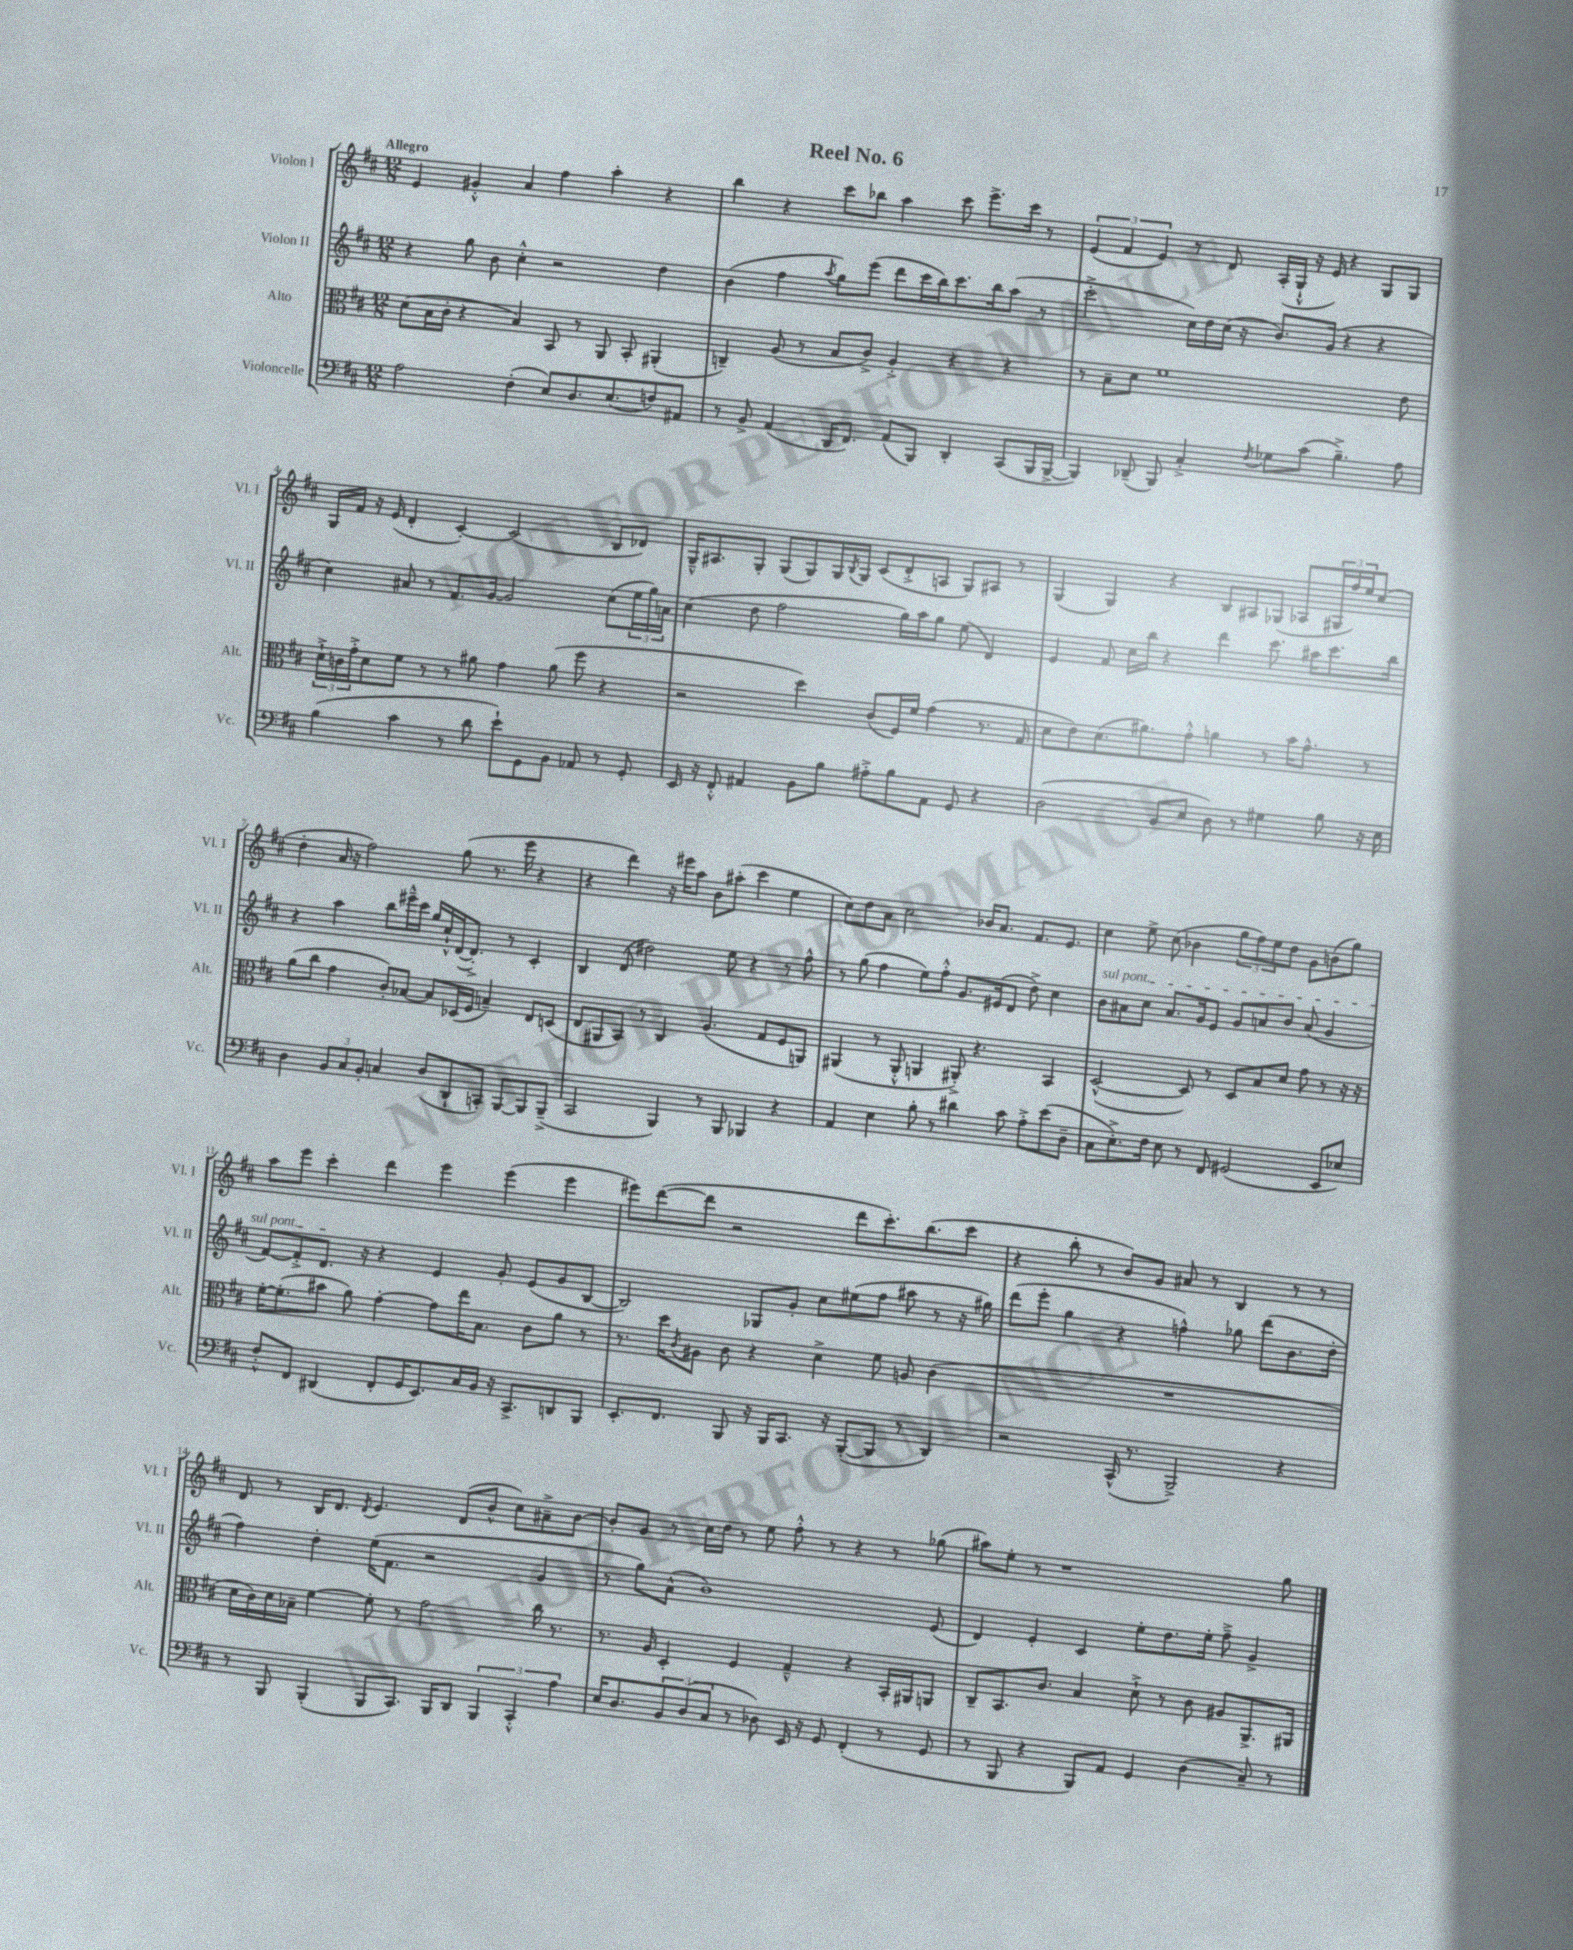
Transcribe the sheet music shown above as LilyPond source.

\header { title = "Reel No. 6" }
<<
\new StaffGroup <<
\new Staff = "s0" \with { instrumentName = "Violon I" shortInstrumentName = "Vl. I" } {
    \clef treble \key d \major \numericTimeSignature \time 12/8 \tempo "Allegro"
    e'4 gis'4-.-^ a'4 fis''4 a''4-. r4 |
    b''4 r4 cis'''8 bes''8 a''4 cis'''8 e'''8.-> cis'''16 r8 |
    \tuplet 3/2 { e'4( fis'4 e'4) } r8 d'8 a16-.( g16-!-^ r16 e'16) r4 g8 g8 |
    g16 fis'16 r16 e'16( d'4-. cis'4~-.) cis'2( b8 des'8) |
    g16---^ ais8. g8-. g8( g8) g16 \acciaccatura { b8 } g16 cis'8( d'8-.-> a8 g8) ais8 r8 |
    g4( g4) r4 b8 ais8 ges8( aes8 \tuplet 3/2 { gis16 fis''16) e''16 } cis''8( |
    d''4-. a'16 r16 fis''2) g''8( r8. e'''16 r4 |
    r4 d'''4) r16 eis'''16 a''8 b'8 ais''8-.( cis'''4 e''4 |
    cis''8) d''8 a'8 cis''2 bes'16 a'8. fis'8. e'8. |
    cis''4 e''8-> cis''8( bes'4 \tuplet 3/2 { g''8 fis''8) e''8 } d''8 g'8 b'8( g''8) |
    a''8 e'''8 cis'''4-. d'''4 e'''4 e'''4( e'''4 |
    eis'''8) d'''8~( d'''8 r2 d'''8 cis'''8.-.) b''8.( cis'''8 |
    r4 b''8-. r8 b'8) g'8 ais'8 r8 b4 r8 r8 |
    d'8 r8 b16 d'8. \acciaccatura { d'8 } e'4. d'8( b'8-^ cis''8) ais'8---> b'8~ |
    b'8-. g'8 r8 cis''16 d''16 r8 e''8 fis''8-.-^ r8 r4 r8 ges''8( |
    ais''8) e''8-. r8 r1 g''8 \bar "|." |
}
\new Staff = "s1" \with { instrumentName = "Violon II" shortInstrumentName = "Vl. II" } {
    \clef treble \key d \major \numericTimeSignature \time 12/8
    r4 g''8 b'8 cis''4-.-^ r2 d''4 |
    b'4( fis''4 \acciaccatura { a''8 } g''8) e'''8( d'''8 cis'''16 b''16) cis'''8. b''16 a''8( r8 |
    cis'''2-.-> cis''16) d''16 cis''16( r16 b'8.) g'16( r4 r4 |
    cis''4) ais'8 r8 fis'8. g'16~ g'2 cis''8( \tuplet 3/2 { e''16 g''16) a'16 } |
    cis''4( d''8 fis''2 g''16) a''16 g''8 e''8( d'4) |
    e'4 fis'8 cis''16 b''16 r4 d'''4 cis'''8. ais''16 cis'''8. b''16 |
    r4 a''4 b''8 eis'''16---^ cis'''16 g''16 cis''16-!-^ d'16~( d'8.-.->) r8 cis'4-. |
    b4 d'8( dis''2) e''8 r4 r8 fis''8-^ |
    r8 g''8( fis''4 e''8) fis''8-.-^ g'8. eis'16( d'8 d''8->) cis''4 |
    \once \override TextSpanner.bound-details.left.text = \markup { \italic "sul pont." } b'8\startTextSpan ais'8 cis''8 ais'8. g'16 e'8 g'8 a'8 b'8 a'8( g'4 |
    fis'8~) fis'8-.-> d'8.\stopTextSpan r16 r4 e'4 g'8-. e'8( g'8 b8~ |
    b2) ges8 g'8-. cis''8 eis''8( fis''8 ais''8 r8 r16 gis''16) |
    d'''8( e'''8-. g''4 r4 f''4-^) ges''8 d'''8( b'8. d''16-. |
    fis''4) d''4-. e''16( fis'8. r2 g'4 |
    r8 g''8) a'8-^( b'1) e'8( |
    d'4) e'4-. cis'4 e''8-. d''8. e''16-. fis''8---> g'4-> \bar "|." |
}
\new Staff = "s2" \with { instrumentName = "Alto" shortInstrumentName = "Alt." } {
    \clef alto \key d \major \numericTimeSignature \time 12/8
    d'8( b16 cis'16-. r4 b4) b,8 r8 a,8 b,8-. ais,4-.( |
    c4--) a8( r8 b8 cis'8->) a4-.-> r4 r4 |
    r8 b8-- d'8 fis'1 e'8 |
    \tuplet 3/2 { d'16-!-> c'16 g'16-.-> } d'8 fis'8 r8 r8 ais'8 g'4 ais'8( fis''8 r4 |
    r2 d''4) cis'8( fis16) fis'16 g'4( r8. g16 |
    d'8 e'8) d'8.( ais'8.) g'8-.-^ a'4 r8 b'16 g'8.-^ r8 |
    a'8( cis''8 g'4 cis'8-.) bes8~ bes8 des16( fis16 b4--) e8 d8( |
    e8 ais,8 b,8) r8 cis4 a4.( g8 fis8 a,8) |
    ais,4( r8 ais,8-.-^ a,4 ais,8-.->) r4. b,4 |
    d2~-^( d8) r8 d8 b8 d'8 g'8 r8 r16 r16 |
    fis'16~-. fis'8.-.( bis'8 a'8) g'4~-. g'8 e''16 b8. cis'8 a'8 r8 |
    r8. d''16 \acciaccatura { cis'8 } ais8 cis'8 r4 d'4-> fis'8 a8 cis'4( |
    R1. |
    d'16 cis'16) d'16 bes16-- fis'4~ fis'8-. r8 g'2 cis''16 r8. |
    r8. a16 d4-. fis4 g4---^ r4 b,16-. ais,16 a,8 |
    cis8-- b,8. cis'8. b4 d'8-!-> r8 cis'8 ais8 a,8.-> ais,16 \bar "|." |
}
\new Staff = "s3" \with { instrumentName = "Violoncelle" shortInstrumentName = "Vc." } {
    \clef bass \key d \major \numericTimeSignature \time 12/8
    a2 fis4-.( e8) d8. e8.( f8) ais,8 |
    r8 b,8-> a,4( d,16 fis,8.) a,8( b,,8) d,4-. cis,8( b,,16 b,,16~-> |
    b,,4) des,8--( b,,8) cis4-.-> \acciaccatura { fis8 } ges8 cis'8( b4.--->) a8 |
    b4( cis'4 r8 d'8 e'8-!) g,8 b,8 aes,8 r8 g,8-. |
    e,16 r16 fis,8-.-^ ais,4 b,8 b8 ais8-.-> b8 ais,8 g,8 r4 |
    d2( b,8 e8 d8) r8 gis4 b8 r16 e16 |
    d4 \tuplet 3/2 { b,8 cis8 b,8-. } c4 d8( d,8-! c,8-.) b,,8~ b,,8 b,,8--->( |
    cis,2 b,,4) r8 b,,8 bes,,4 r4 |
    a,4 e4 b8-. r8 dis'4 cis'8 a8-.-> e'8( d8-- |
    cis8 e8.-.->) fis16 e8 r8 fis,8 gis,2( e,8 ees8) |
    fis8-.-^ fis,8 dis,4( fis,8-. g,16 e,8.) cis16 b,16 r16 cis,8.-> d,8 b,,8 |
    e,8.-. fis,8. b,,8 r16 b,,16 cis,8. r16 b,,8~-.( b,,8 r8 d,4) |
    r2 cis,16-^( r8. b,,2->) r4 |
    r8 b,,8 b,,4-.( b,,8 cis,8.) b,,16 d,8 \tuplet 3/2 { b,,4 cis,4-.-^ a4 } |
    e16 d8. \tuplet 3/2 { b,8 d8( cis8 } r8 des8) e,16 r16 g,8 fis,4-.( r8 g,8 |
    r8 b,,8 r4 b,,8) a,8 g,4 d4( cis8--) r8 \bar "|." |
}
>>
>>
